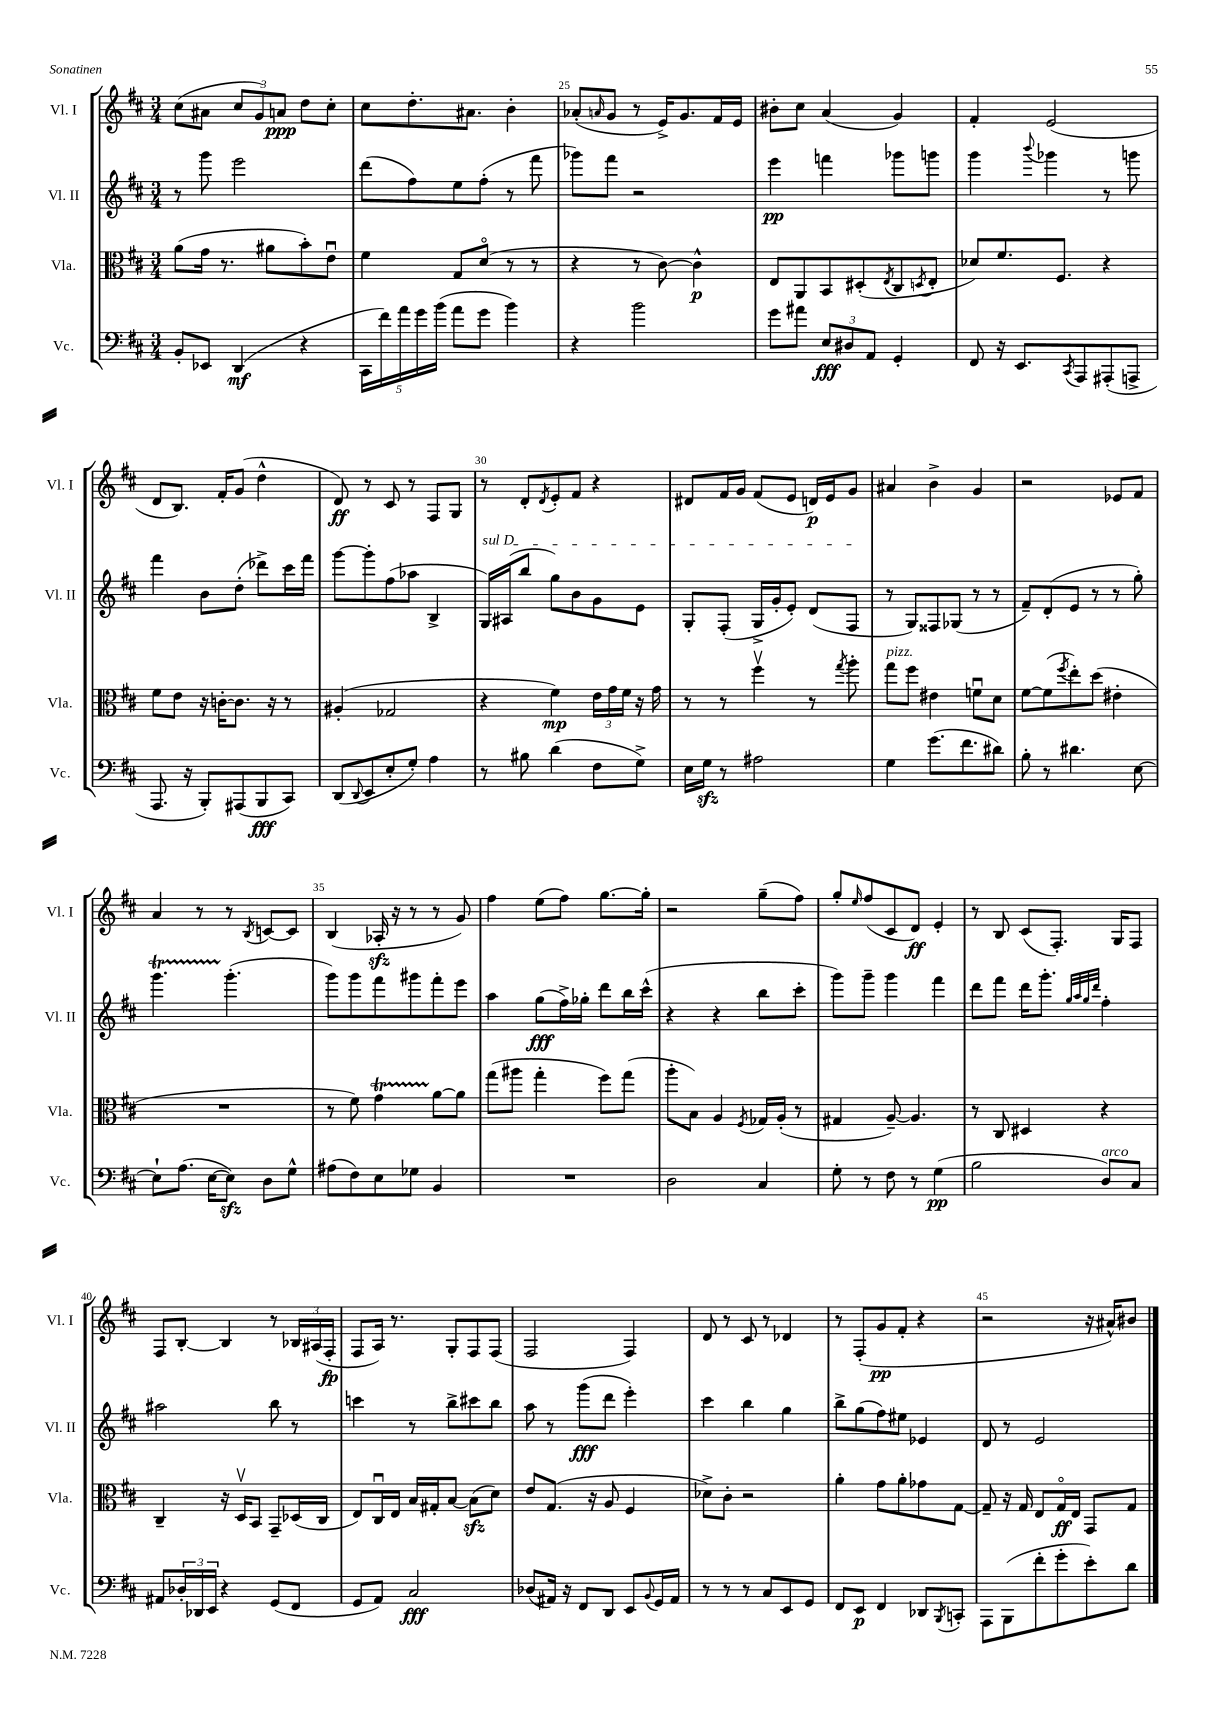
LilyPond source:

<<
\new StaffGroup <<
\new Staff = "s0" \with { instrumentName = "Vl. I" shortInstrumentName = "Vl. I" } {
    \clef treble \key d \major \numericTimeSignature \time 3/4
    cis''8( ais'8 \tuplet 3/2 { cis''8 g'8) a'8\ppp } d''8 cis''8-. |
    cis''8 d''8.-. ais'8. b'4-. |
    aes'8-.( \grace { a'16 } g'8 r8 e'16->) g'8. fis'16 e'16 |
    bis'8-. cis''8 a'4( g'4) |
    fis'4-. e'2( |
    d'8 b8.) fis'16-. g'8( d''4-^ |
    d'8\ff) r8 cis'8 r8 fis8 g8 |
    r8 d'8-. \acciaccatura { d'8 } e'8-. fis'8 r4 |
    dis'8 fis'16 g'16 fis'8( e'8 d'16\p) e'16 g'8 |
    ais'4 b'4-> g'4 |
    r2 ees'8 fis'8 |
    a'4 r8 r8 \acciaccatura { b8 } c'8~ c'8 |
    b4( aes16-.\sfz r16 r8 r8 g'8) |
    fis''4 e''8( fis''8) g''8.~ g''16-. |
    r2 g''8--( fis''8) |
    g''8-. \grace { e''16 } fis''8( cis'8 d'8\ff) e'4-. |
    r8 b8 cis'8( fis8.-.) g16 fis8 |
    fis8 b8~-. b4 r8 \tuplet 3/2 { bes16 ais16( fis16-.\fp } |
    fis8 a16) r8. g8-. fis8 fis8( |
    fis2 fis4) |
    d'8 r8 cis'8 r8 des'4 |
    r8 fis8-.( g'8\pp fis'8-. r4 |
    r2 r16 ais'16-^) bis'8 \bar "|." |
}
\new Staff = "s1" \with { instrumentName = "Vl. II" shortInstrumentName = "Vl. II" } {
    \clef treble \key d \major \numericTimeSignature \time 3/4
    r8 g'''8 e'''2 |
    d'''8( fis''8) e''8 fis''8-.( r8 fis'''8 |
    ges'''8) fis'''8 r2 |
    e'''4\pp f'''4 ges'''8 g'''8 |
    g'''4 \appoggiatura { b'''8 } ges'''4 r8 g'''8 |
    fis'''4 b'8 d''8-.( des'''8->) cis'''16 fis'''16 |
    g'''8~ g'''8-. fis''8( aes''8 b4-> |
    \once \override TextSpanner.bound-details.left.text = \markup { \italic "sul D" } g16\startTextSpan) ais16( b''8 g''8) b'8 g'8 e'8 |
    g8-. fis8-.( g16-> g'16-. e'8-.) d'8( fis8\stopTextSpan |
    r8 g8) fisis8 ges8( r8 r8 |
    fis'8--) d'8-.( e'8 r8 r8 g''8-.) |
    g'''4.\startTrillSpan g'''4.-.\stopTrillSpan( |
    g'''8) g'''8 fis'''8 gis'''8 fis'''8-. e'''8 |
    a''4 g''8\fff( fis''16->) ges''16-. d'''8 b''16 cis'''16-^( |
    r4 r4 b''8 cis'''8-. |
    g'''8) g'''8-- g'''4 fis'''4 |
    d'''8 fis'''8 d'''16 g'''8.-. \grace { g''32 a''32 g''32 d'''32 } fis''4-. |
    ais''2 b''8 r8 |
    c'''4 r8 b''8-> cis'''8 b''8 |
    a''8 r8 g'''8\fff( d'''8 e'''4-.) |
    cis'''4 b''4 g''4 |
    b''8-> g''8( fis''8) eis''8 ees'4 |
    d'8 r8 e'2 \bar "|." |
}
\new Staff = "s2" \with { instrumentName = "Vla." shortInstrumentName = "Vla." } {
    \clef alto \key d \major \numericTimeSignature \time 3/4
    a'8( g'16 r8. ais'8 b'8-.) e'8\downbow |
    fis'4 g8 d'8\flageolet( r8 r8 |
    r4 r8 cis'8~) cis'4-^\p |
    e8 a,8 b,8 dis8-.( \acciaccatura { e8 } cis8 \acciaccatura { d8 } e8-. |
    des'8) fis'8. fis8. r4 |
    fis'8 e'8 r16 c'16~-. c'8. r16 r8 |
    ais4-.( ges2 |
    r4 fis'4\mp) \tuplet 3/2 { e'16 g'16 fis'16 } r16 g'16 |
    r8 r8 fis''4\upbow r8 \acciaccatura { g''8 } a''8-. |
    g''8^\markup { \italic "pizz." } fis''8 eis'4 f'8\downbow d'8 |
    fis'8~ fis'8( \acciaccatura { fis''8 } e''8-.) d''8( eis'4-. |
    R2. |
    r8 fis'8) g'4\startTrillSpan a'8~\stopTrillSpan a'8 |
    g''8( ais''8 g''4-. fis''8) g''8( |
    a''8-. b8) a4 \acciaccatura { fis8 } ges16 a16-.( r8 |
    gis4 a8~--) a4. |
    r8 cis8 dis4 r4 |
    cis4-- r16 d16\upbow b,8 g,8-- des16( cis16 |
    e8) cis16\downbow e16 b16 gis16-. b8~ b8\sfz( d'8) |
    e'8 g8.( r16 a8 fis4 |
    des'8->) cis'8-. r2 |
    a'4-. g'8 a'8-. ges'8 g8~ |
    g8-- r16 g16 e8 g16\flageolet\ff e16 g,8 g8 \bar "|." |
}
\new Staff = "s3" \with { instrumentName = "Vc." shortInstrumentName = "Vc." } {
    \clef bass \key d \major \numericTimeSignature \time 3/4
    b,8-. ees,8 d,4\mf( r4 |
    \tuplet 5/4 { cis,16 fis'16) a'16 g'16 b'16( } a'8 g'8 b'4) |
    r4 b'2 |
    g'8 ais'8 \tuplet 3/2 { e8\fff dis8 a,8 } g,4-. |
    fis,8 r16 e,8. \acciaccatura { cis,8 } a,,8 ais,,8-.( a,,8-> |
    a,,8. r16 b,,8-.) ais,,8( b,,8\fff cis,8) |
    d,8( \appoggiatura { d,8 } e,8 e8-. g8-.) a4 |
    r8 bis8 d'4( fis8 g8->) |
    e16 g16\sfz r8 ais2 |
    g4 g'8.( fis'8. dis'8) |
    b8-. r8 dis'4. e8~ |
    e8-! a8.( e16~ e8\sfz) d8 g8-^ |
    ais8( fis8) e8 ges8 b,4 |
    R2. |
    d2 cis4 |
    g8-. r8 fis8 r8 g4\pp( |
    b2 d8^\markup { \italic "arco" }) cis8 |
    ais,8 \tuplet 3/2 { des16-. des,16 e,16 } r4 g,8( fis,8 |
    g,8 a,8) cis2\fff |
    des8( ais,16) r16 fis,8 d,8 e,8 \appoggiatura { b,8 } g,16 ais,16 |
    r8 r8 r8 cis8 e,8 g,8 |
    fis,8 e,8\p fis,4 des,8 \acciaccatura { b,,8 } c,8-. |
    a,,8 b,,8( fis'8-. g'8-. e'8-.) d'8 \bar "|." |
}
>>
>>
\layout { \context { \Score currentBarNumber = #23 \override BarNumber.break-visibility = ##(#f #t #t) barNumberVisibility = #(every-nth-bar-number-visible 5) } }
